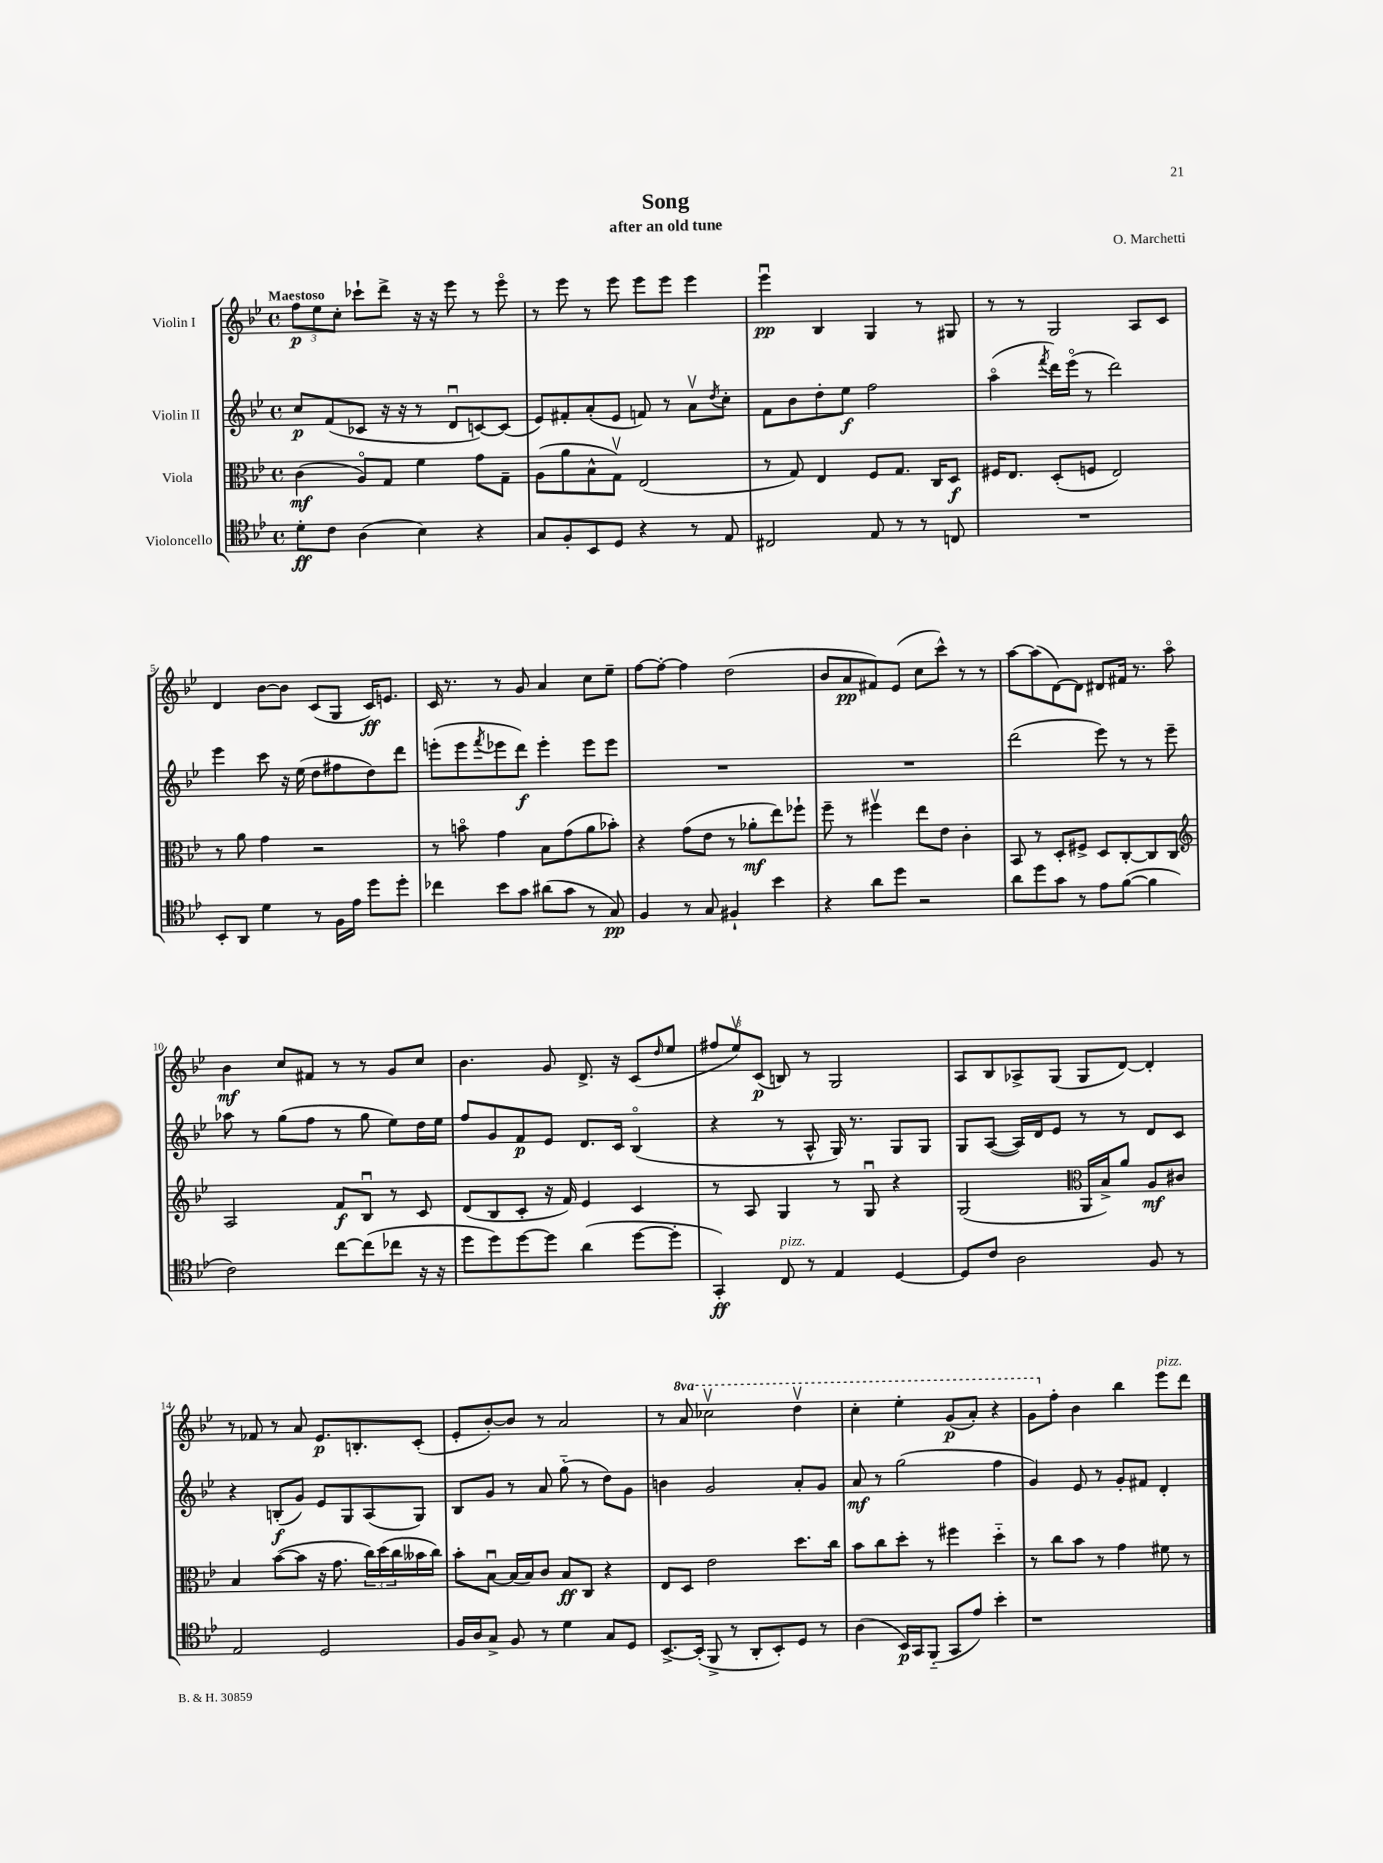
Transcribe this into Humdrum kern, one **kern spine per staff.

**kern	**kern	**kern	**kern
*staff4	*staff3	*staff2	*staff1
*clefC4	*clefC3	*clefG2	*clefG2
*k[b-e-]	*k[b-e-]	*k[b-e-]	*k[b-e-]
*M4/4	*M4/4	*M4/4	*M4/4
*met(c)	*met(c)	*met(c)	*met(c)
8d'	(4c	8cc	12ff
.	.	.	12ee-
8c	.	(8f	.
.	.	.	12cc'
(4A	8Ao)	8c-	8ccc-`
.	8G	16r	8ddd^
.	.	16r	.
4B-)	4f	8r	16r
.	.	.	16r
.	.	8du	8eee-
4r	8g	[8c)	8r
.	8G~	(8c]	8eee-o
=	=	=	=
8G	(8A	8e-)	8r
8F'	8a	8f#'	8eee-
8BB-	8B-^^	(8a'	8r
8D	8Gv)	8e-	8eee-
4r	(2E-	8f)	8eee-
.	.	8r	8eee-
8r	.	8av	4eee-
.	.	8qdd	.
8E-	.	8cc'	.
=	=	=	=
2C#	8r	8f	4eee-u
.	8G)	8b-	.
.	4E-	8dd'	4B-
.	.	8ee-	.
8E-	8F	2ff	4G
8r	8.G	.	.
8r	.	.	8r
.	16C	.	.
8C	8D	.	8G#
=	=	=	=
1r	16F#	(4aao	8r
.	8.E-	.	.
.	.	.	8r
.	.	8qfff	.
.	(8D'	16ddd)	2G
.	.	(16eee-o	.
.	8F	8r	.
.	2E-)	2ddd)	.
.	.	.	8A
.	.	.	8c
=	=	=	=
8BB-'	8r	4eee-	4d
8AA	8a	.	.
4d	4g	8ccc	[8b-
.	.	16r	8b-]
.	.	(16ee-	.
8r	2r	8dd	(8c
16F	.	8ff#	8G
16e-	.	.	.
8dd	.	8dd)	16c)
.	.	.	8.e
8dd'	.	8ddd	.
=	=	=	=
4cc-	8r	(8eee'	16c
.	.	.	8.r
.	8bo	8eee	.
.	.	8qfff	.
8b-	4g	8eee-	8r
8g	.	8ddd)	8g
(8a#	8B-	4eee-'	4a
8g	(8g	.	.
8r	8a	8eee-	8cc
8G)	8b-')	8eee-	8ee-~
=	=	=	=
4F	4r	1r	[8ff
.	.	.	8ff'_
8r	(8g	.	4ff]
8G	8e-	.	.
4F#`	8r	.	(2dd
.	8a-'	.	.
4b-	8ee-)	.	.
.	8ff-`	.	.
=	=	=	=
4r	8ff~	1r	8b-
.	8r	.	8a
8a	4ff#v	.	8f#)
8dd	.	.	(8e-
2r	8ee-	.	8cc
.	8e-	.	8ccc^^)
.	4c'	.	8r
.	.	.	8r
=	=	=	=
8a	8BB-	(2ddd	[8aa
8dd	8r	.	(8aa]
8g	8D'	.	[8d)
8r	8F#^	.	8d]
8e-	8D	8eee-)	8d#
([8f	[8C'	8r	16f#
.	.	.	8.r
4f]	8C]	8r	.
.	8C	8eee-~	8aao
=	=	=	=
*	*clefG2	*	*
2c)	2A	8aa-	4b-
.	.	8r	.
.	.	(8gg	8cc
.	.	8ff	8f#
[8cc	8f	8r	8r
(8cc]	8B-u	8gg	8r
8cc-	8r	8ee-)	8g
16r	8c	16dd	8cc
16r	.	16ee-	.
=	=	=	=
8dd	(8d	8ff	4.b-
8dd)	8B-	8g	.
[8dd	8c'	8f	.
8dd]	16r	8e-	8g
.	16f)	.	.
(4a	4e-	8.d	8.d^
.	.	16c	16r
[8dd	4c	(4B-o	(8c
.	.	.	16qqdd
8dd']	.	.	8ee-
=	=	=	=
4GG')	8r	4r	12ff#
.	.	.	12ee-v)
.	8A	.	.
.	.	.	(12c
8C	4G	8r	8B)
8r	.	8A^^	8r
4E-	8r	16G)	2G
.	.	8.r	.
.	8Gu	.	.
[4D	4r	8G	.
.	.	8G	.
=	=	=	=
8D]	(2G	8G	8A
8c	.	([8A	8B-
2A	.	16A])	8A-^
.	.	16d	.
.	.	8e-	(8G
*	*clefC3	*	*
.	16AA	8r	8G
.	16B-^)	.	.
.	8a	8r	[8d)
8F	8A	8d	4d']
8r	8c#	8c	.
=	=	=	=
2E-	4B-	4r	8r
.	.	.	8f-
.	([8b-	(8B'	8r
.	8b-]	8g)	8a
2D	16r	8e-	8.e-
.	8.g	.	.
.	.	8G	.
.	.	.	8.B'
.	24cc)	(8A	.
.	(24dd	.	.
.	24cc	.	.
.	16b--	8G)	(8c'
.	16cc)	.	.
=	=	=	=
16F	8b-'	8B-	8e-'
16A	.	.	.
8G^	[8B-u	8g	[8b-')
8F	(16B-]	8r	8b-]
.	16B-)	.	.
8r	8c	8a	8r
4d	8B-	(8gg'~	2a
.	8C	8r	.
8G	4r	8dd)	.
8D	.	8g	.
=	=	=	=
[8.BB-^	8E-	4b	8r
.	8D	.	8aa
(16BB-']	.	.	.
8FF^	2e-	2g	2ccc-v
8r	.	.	.
8AA'	.	.	.
8BB-')	.	.	.
8D	8.dd	8a'	4dddv
8r	.	8g	.
.	16cc	.	.
=	=	=	=
(4A	8b-	8a	4ccc'
.	8cc	8r	.
16BB-)	8dd'	(2gg	4eee-'
16GG	.	.	.
(8FF'~	8r	.	.
8GG	4ff#	.	(8gg
8e-)	.	.	8aa')
4b-'	4dd'~	4ff	4r
=	=	=	=
1r	8r	4g)	8gg
.	8cc	.	8ff'
.	8b-	8e-	4b-
.	8r	8r	.
.	4g	8g'	4bb-
.	.	8f#	.
.	8f#	4d'	8eee-
.	8r	.	8ddd
==	==	==	==
*-	*-	*-	*-
